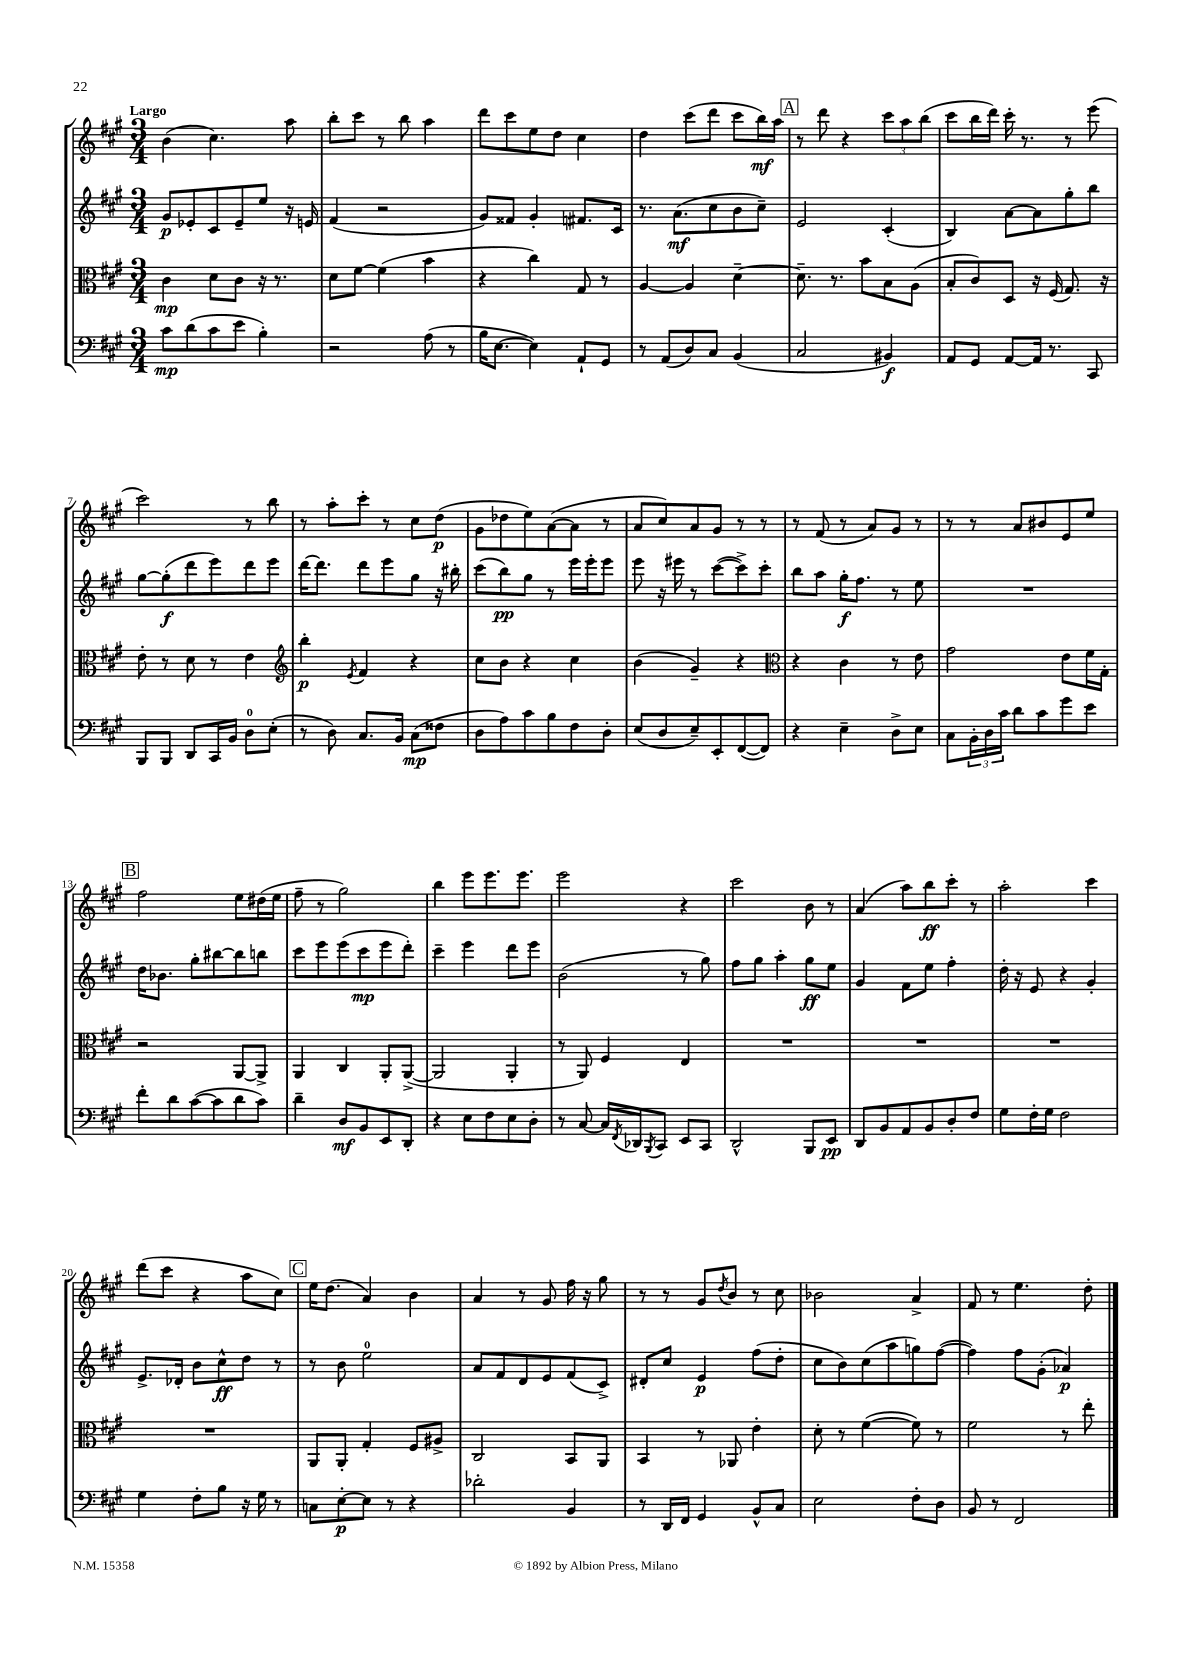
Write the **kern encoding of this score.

**kern	**kern	**kern	**kern
*staff4	*staff3	*staff2	*staff1
*clefF4	*clefC3	*clefG2	*clefG2
*k[f#c#g#]	*k[f#c#g#]	*k[f#c#g#]	*k[f#c#g#]
*M3/4	*M3/4	*M3/4	*M3/4
8c#\L	4c#\	8g#/L	(4b\
(8d\	.	8e-'/	.
8c#\	8d\L	8c#/	4.cc#\)
8e\J	8c#\J	8e-~/	.
4B'\)	16r	8ee/J	.
.	8.r	.	.
.	.	16r	8aa\
.	.	16e/	.
=	=	=	=
2r	8d\L	(4f#/	8bb'\L
.	[8f#\J	.	8ccc#\J
.	(4f#\]	2r	8r
.	.	.	8bb\
(8A\	4b\	.	4aa\
8r	.	.	.
=	=	=	=
16B\LK	4r	8g#/L)	8ddd\L
[8.E\J	.	.	.
.	.	8f##/J	8ccc#\
4E\])	4cc#\)	4g#'/	8ee\
.	.	.	8dd\J
8AA`/L	8G#/	8.f#/L	4cc#\
8GG#/J	8r	.	.
.	.	16c#/Jk	.
=	=	=	=
8r	[4A/	8.r	4dd\
(8AA/L	.	.	.
.	.	(8.a\L	.
8D/)	4A/]	.	(8ccc#\L
8C#/J	.	8cc#\	8ddd\J
(4BB/	[4d~\	8b\	8ccc#\L
.	.	8cc#~\J)	16bb\L)
.	.	.	16aa\JJ
=	=	=	=
2C#/	8.d~\]	2e/	8r
.	.	.	8ddd\
.	8.r	.	.
.	.	.	4r
.	8b\L	.	.
4BB#/)	8B\	(4c#'/	12ccc#\L
.	.	.	12aa\
.	(8A\J	.	.
.	.	.	(12bb\J
=	=	=	=
8AA/L	8B'/L	4B/)	8ccc#\L
8GG#/J	8c#/)	.	16bb\L
.	.	.	16ddd\JJ)
[8AA/L	8D/J	[8a\L	16ccc#'\
.	.	.	8.r
16AA/]Jk	16r	8a\]	.
8.r	(16F#/	.	.
.	8.G#/)	8gg#'\	8r
8CC#/	.	8bb\J	(8eee\
.	16r	.	.
=	=	=	=
8BBB/L	8e'\	[8gg#\L	2ccc#\)
8BBB/J	8r	(8gg#'\]	.
8DD/L	8d\	8ddd\	.
16CC#/L	8r	8eee\)	.
16BB/JJ	.	.	.
8D\L	4e\	8ddd\	8r
(8E'\J	.	8eee\J	8bb\
=	=	=	=
*	*clefG2	*	*
8r	4bb'\	[16ddd\LK	8r
.	.	8.ddd\]J	.
8D\)	.	.	8aa'\L
.	8qe/	.	.
8.C#/L	4f#/	8ddd\L	8ccc#'\J
.	.	8eee\	8r
16BB/Jk	.	.	.
(8C#\L	4r	8gg#\J	8cc#\L
8F##\J	.	16r	(8dd\J
.	.	16bb#'\	.
=	=	=	=
8D\L	8cc#\L	(8ccc#\L	8g#\L
8A\)	8b\J	8bb\)	8dd-\
8c#\	4r	8gg#\J	8ee\)
8B\	.	8r	([8a\
8F#\	4cc#\	16eee\LL	8a\]J
.	.	16eee'\J	.
8D'\J	.	8eee\J	8r
=	=	=	=
(8E/L	(4b\	8eee\	8a/L
8D/	.	16r	8cc#/)
.	.	16eee#\	.
8E~/)	4g#~/)	8r	8a/
8EE'/	.	([8ccc#\L	8g#/J
([8FF#/	4r	8ccc#^\])	8r
8FF#/]J)	.	8ccc#'\J	8r
=	=	=	=
*	*clefC3	*	*
4r	4r	8bb\L	8r
.	.	8aa\J	(8f#/
4E~\	4c#\	16gg#'\LK	8r
.	.	8.ff#\J	.
.	.	.	8a/L)
8D^\L	8r	8r	8g#/J
8E\J	8e\	8ee\	8r
=	=	=	=
8C#\L	2g#\	2.r	8r
24BB'\L	.	.	8r
24D\	.	.	.
24c#\JJ	.	.	.
8d\L	.	.	8a/L
8c#\	.	.	8b#/
8g#\	8e\L	.	8e/
8e\J	16f#\L	.	8ee/J
.	16G#'\JJ	.	.
=	=	=	=
8f#'\L	2r	16dd\LK	2ff#\
.	.	8.b-\J	.
8d\	.	.	.
([8c#\	.	8gg#'\L	.
8c#\]	.	[8bb#\	.
8d\	[8AA/L	8bb#\]	8ee\L
8c#\J)	8AA^/]J	8bb\J	(16dd#\L
.	.	.	16ee\JJ
=	=	=	=
4d~\	4AA/	8ccc#\L	8ff#~\
.	.	8eee\	8r
8D/L	4C#/	(8eee\	2gg#\)
8BB/	.	8ccc#\	.
8EE/	8AA'/L	8eee\	.
8DD'/J	([8AA^/J	8ddd'\J)	.
=	=	=	=
4r	2AA/]	4ccc#~\	4bb\
8E\L	.	4eee\	8eee\L
8F#\	.	.	8.eee\
8E\	4AA'/	8ddd\L	.
.	.	.	8.eee\J
8D'\J	.	8eee\J	.
=	=	=	=
8r	8r	(2b\	2eee\
[8C#/	8AA/)	.	.
16C#/]LL	4F#/	.	.
8qFF#/	.	.	.
16DD-/J	.	.	.
8qBBB/	.	.	.
8CC#/J	.	.	.
8EE/L	4E/	8r	4r
8CC#/J	.	8gg#\)	.
=	=	=	=
2DD^^/	2.r	8ff#\L	2ccc#\
.	.	8gg#\J	.
.	.	4aa'\	.
8BBB/L	.	8gg#\L	8b\
8EE/J	.	8ee\J	8r
=	=	=	=
8DD/L	2.r	4g#/	(4a/
8BB/	.	.	.
8AA/	.	8f#\L	8aa\L)
8BB/	.	8ee\J	8bb\
8D'/	.	4ff#'\	8ccc#'\J
8F#/J	.	.	8r
=	=	=	=
8G#\L	2.r	16dd'\	2aa'\
.	.	16r	.
16F#'\L	.	8e/	.
16G#\JJ	.	.	.
2F#\	.	4r	.
.	.	4g#'/	4ccc#\
=	=	=	=
4G#\	2.r	8.e^/L	(8ddd\L
.	.	.	8ccc#\J
.	.	16d-'/Jk	.
8F#'\L	.	8b\L	4r
8B\J	.	8cc#^^\	.
16r	.	8dd\J	8aa\L
16G#\	.	.	.
8r	.	8r	8cc#\J)
=	=	=	=
8C\L	8AA/L	8r	16ee\LK
.	.	.	(8.dd\J
[8E'\	8AA'/J	8b\	.
8E\]J	4G#'/	2ee\	4a/)
8r	.	.	.
4r	8F#/L	.	4b\
.	8A#^/J	.	.
=	=	=	=
2d-'\	2C#/	8a/L	4a/
.	.	8f#/	.
.	.	8d/	8r
.	.	8e/	8g#/
4BB/	8BB/L	(8f#/	16ff#\
.	.	.	16r
.	8AA/J	8c#^/J)	8gg#\
=	=	=	=
8r	4BB/	8d#'/L	8r
16DD/LL	.	8cc#/J	8r
16FF#/JJ	.	.	.
4GG#/	8r	4e/	8g#/L
.	.	.	8qdd/
.	8AA-/	.	8b/J
8BB^^/L	4e'\	(8ff#\L	8r
8C#/J	.	8dd'\J	8cc#\
=	=	=	=
2E\	8d'\	8cc#\L	2b-\
.	8r	8b\)	.
.	([4f#\	(8cc#\	.
.	.	8aa\	.
8F#'\L	8f#\])	8gg\)	4a^/
8D\J	8r	([8ff#\J	.
=	=	=	=
8BB/	2f#\	4ff#\])	8f#/
8r	.	.	8r
2FF#/	.	8ff#\L	4.ee\
.	.	(8g#'\J	.
.	8r	4a-/)	.
.	8ee'\	.	8dd'\
==	==	==	==
*-	*-	*-	*-
